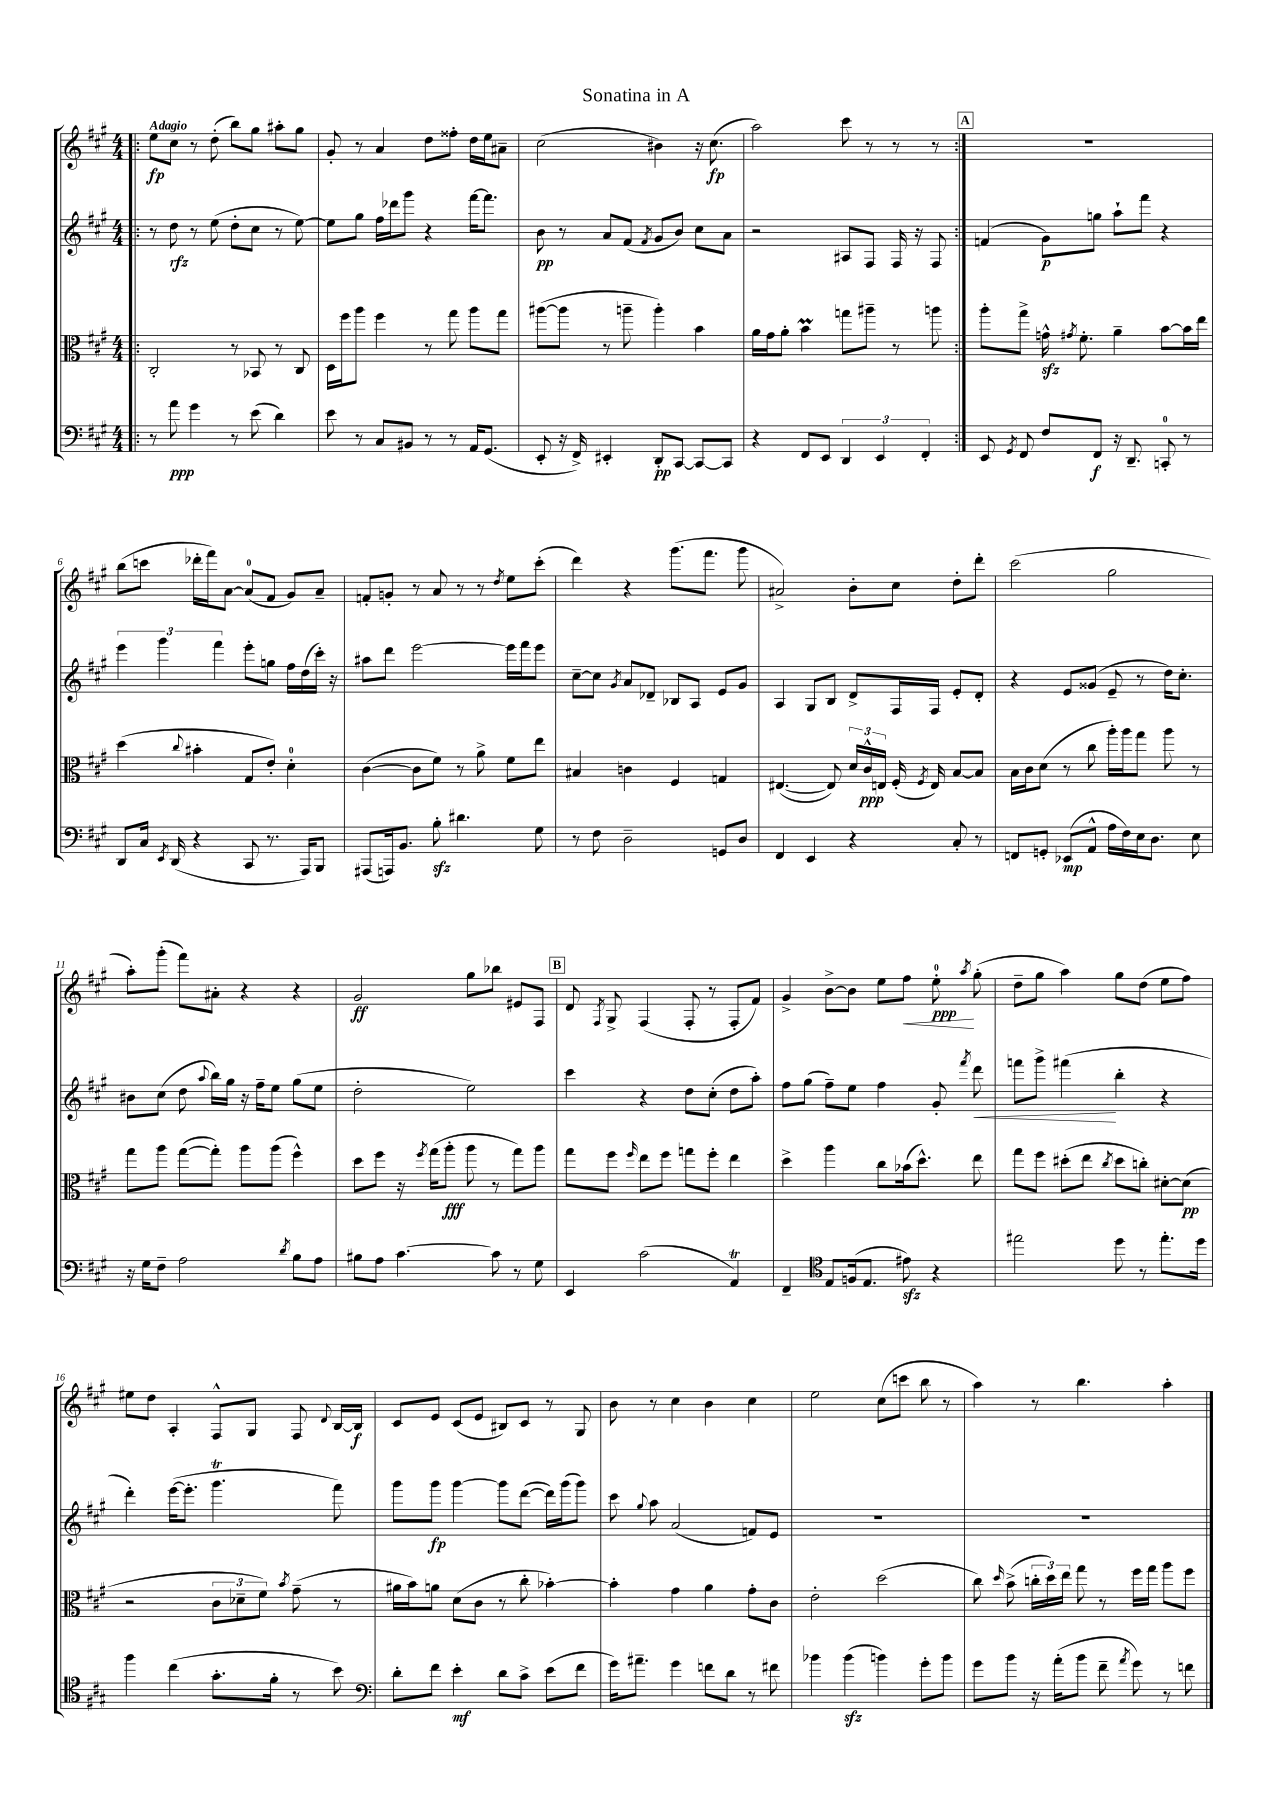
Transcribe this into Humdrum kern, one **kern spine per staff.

**kern	**kern	**kern	**kern
*staff4	*staff3	*staff2	*staff1
*clefF4	*clefC3	*clefG2	*clefG2
*k[f#c#g#]	*k[f#c#g#]	*k[f#c#g#]	*k[f#c#g#]
*M4/4	*M4/4	*M4/4	*M4/4
=!|:	=!|:	=!|:	=!|:
8r	2C#'	8r	8ee
8a	.	8dd	8cc#
4g#	.	8r	8r
.	.	(8ee	(8dd'
8r	8r	8dd'	8bb)
(8e	8BB-	8cc#	8gg#
4d)	8r	8r	8aa#'
.	8C#	[8ee)	8gg#
=	=	=	=
8e	16D	8ee]	8g#'
.	16ff#	.	.
8r	8aa	8gg#	8r
8C#	4ff#	16ff#	4a
.	.	16ddd-	.
8BB#	.	8ggg#	.
8r	8r	4r	8dd
8r	8gg#	.	8ff##'
16AA	8aa	[16fff#	16dd
(8.GG#	.	8.fff#]	16ee
.	8gg#	.	8a#~
=	=	=	=
8EE'	([8aa#	8b	(2cc#
16r	8aa#]	8r	.
16FF#^)	.	.	.
4EE#'	8r	8a	.
.	8aa~	(8f#	.
.	.	8qf#	.
8DD'	4aa')	8g#	4b#)
[8CC#	.	8b)	.
8CC#_	4b	8cc#	16r
.	.	.	(8.cc#
8CC#]	.	8a	.
=	=	=	=
4r	16a	2r	2aa)
.	16g#	.	.
.	8a'	.	.
8FF#	4b	.	.
8EE	.	.	.
6DD	8gg	8A#	8ccc#
.	8aa#~	8F#	8r
6EE	.	.	.
.	8r	16F#	8r
.	.	16r	.
6FF#'	.	.	.
.	8aa	8F#	8r
=:|!	=:|!	=:|!	=:|!
8EE	8aa'	(4f	1r
8qGG#	.	.	.
8FF#	8gg#^	.	.
8F#	16g^^	8g#)	.
.	8qg#	.	.
.	8.f#'	.	.
8FF#	.	8gg	.
16r	4a~	8aa`	.
8.DD~	.	.	.
.	.	8fff#	.
8CC'	[8b	4r	.
8r	16b]	.	.
.	16ee	.	.
=	=	=	=
8DD	(4dd	6eee	(8bb
16C#	.	.	8ccc
.	.	6ggg#	.
8qEE	.	.	.
(16DD	.	.	.
.	8qqcc#	.	.
4r	4b#'	.	16ddd-'
.	.	.	16fff#)
.	.	6fff#	.
.	.	.	[8a
8CC#	8G#	8eee'	(8a]
8.r	8e')	8gg	8f#
.	4d'	16ff#	8g#)
16AAA)	.	(16dd	.
8BBB	.	16ccc#')	8a~
.	.	16r	.
=	=	=	=
(8AAA#	([4c#	8aa#	8f'
16AAA)	.	8ddd	8g'
8.BB	.	.	.
.	8c#]	[2eee	8r
8B'	8f#)	.	8a
4.d#	8r	.	8r
.	8a^	.	8r
.	.	.	8qdd
.	8f#	16eee]	8ee
.	.	16fff#	.
8G#	8ee	8eee	(8ccc#'
=	=	=	=
8r	4B#	[8cc#~	4ddd)
8F#	.	8cc#]	.
.	.	8qg#	.
2D~	4c	8a	4r
.	.	8d-~	.
.	4F#	8B-	(8.ggg#
.	.	8A	.
.	.	.	8.fff#
8GG	4G	8e	.
8D	.	8g#	8ggg#
=	=	=	=
4FF#	([4.E#	4A	2a#^)
4EE	.	8G#	.
.	8E#])	8B	.
4r	24d	8d^	8b'
.	24c#^^	.	.
.	24E	.	.
.	(16F#'	16F#	8cc#
.	8qF#	.	.
.	16E)	16F#	.
8C#'	[8B	8e'	8dd'
8r	8B]	8d'	8ddd'
=	=	=	=
8FF	16B	4r	(2ccc#
.	16c#	.	.
8GG'	(8d	.	.
(8EE-	8r	8e	.
8AA^^	8cc#	(8g##	.
16A	16aa')	8e~	2gg#
16F#)	16aa	.	.
16E	8gg#	8r	.
8.D	.	.	.
.	8aa	16dd)	.
.	.	8.cc#'	.
8E	8r	.	.
=	=	=	=
16r	8gg#	8b#	8aa')
16G#	.	.	.
8F#~	8aa	(8cc#	(8ggg#'
2A	([8gg#	8dd	8fff#)
.	.	8qqaa	.
.	8gg#'])	16bb)	8a#'
.	.	16gg#	.
.	8aa	16r	4r
.	.	16ff#~	.
.	(8aa	8ee	.
8qd	.	.	.
8B	4ff#^^)	(8gg#	4r
8A	.	8ee	.
=	=	=	=
8B#	8dd	2dd'	2g#
8A	8ff#	.	.
[4.c#	16r	.	.
.	8qff#	.	.
.	(16gg#	.	.
.	8aa'	.	.
.	8aa	2ee)	8gg#
8c#]	8r	.	8bb-
8r	8gg#)	.	8e#
8G#	8aa	.	8F#
=	=	=	=
4EE	8gg#	4ccc#	8d
.	.	.	8qF#
.	8ff#	.	8G#^
.	16qqff#	.	.
(2c#	8ee	4r	(4F#
.	8ff#	.	.
.	8gg	8dd	8F#'
.	8ff#'	(8cc#'	8r
4AA)	4ee	8dd	8F#'
.	.	8aa')	8f#)
=	=	=	=
4FF#~	4dd^	8ff#	4g#^
.	.	(8gg#	.
*clefC4	*	*	*
8E	4aa	8ff#~)	[8b^
(16F	.	8ee	8b]
8.E	.	.	.
.	8cc#	4ff#	8ee
8e#)	(16b-	.	8ff#
.	8.dd^^)	.	.
4r	.	8g#'	8ee'
.	.	8qfff#	8qaa
.	8ee	8ddd	(8gg#'
=	=	=	=
2ee#	8gg#	8fff	8dd~
.	8ff#	8ggg#^	8gg#
.	(8dd#'	(4fff#	4aa)
.	8ee	.	.
.	8qcc#	.	.
8dd	8dd#	4bb'	8gg#
8r	8cc')	.	(8dd
8.ee#'	[8d#'	4r	8ee
.	(8d#]	.	8ff#)
16dd	.	.	.
=	=	=	=
4ff#	2r	4ddd')	8ee#
.	.	.	8dd
(4cc#	.	([16eee	4A'
.	.	8.eee']	.
8.g#'	12c#	4.ggg#	8F#^^
.	12d-~	.	.
.	.	.	8G#
.	12f#)	.	.
16f#'	.	.	.
.	8qb	.	.
8r	(8g#~	.	8F#
.	.	.	8qqd
8b)	8r	8fff#)	[16B
.	.	.	16B]
=	=	=	=
*clefF4	*	*	*
8d'	16a#	8ggg#	8c#
.	16b)	.	.
8f#	8a	8ggg#	8e
4e'	(8d	[4ggg#	(8c#
.	8c#	.	8e
8d	8r	8ggg#]	8B#)
8c#^	8cc#'	([8ddd	8c#
(8e	[4b-')	16ddd])	8r
.	.	(16ggg#	.
8f#	.	8ggg#)	8G#
=	=	=	=
16g#)	4b-']	8ccc#	8b
8.a#~	.	.	.
.	.	8qqgg#	.
.	.	8aa	8r
4g#	4g#	(2a	4cc#
8f	4a	.	4b
8d	.	.	.
8r	8g#'	8f)	4cc#
8f#	8c#	8e	.
=	=	=	=
4b-	2e'	1r	2ee
(4b-	.	.	.
4b)	(2dd	.	(8cc#
.	.	.	8ccc
8g#'	.	.	8bb
8b	.	.	8r
=	=	=	=
8g#	8cc#)	1r	4aa)
.	16qqdd	.	.
8b	(8b^	.	.
16r	24cc'	.	8r
.	24dd)	.	.
(16a'	.	.	.
.	24ee	.	.
8b	8gg#	.	4.bb
8f#~	8r	.	.
8qa	.	.	.
8g#)	16ff#	.	.
.	16gg#	.	.
8r	8aa	.	4aa'
8f	8ff#	.	.
==	==	==	==
*-	*-	*-	*-
